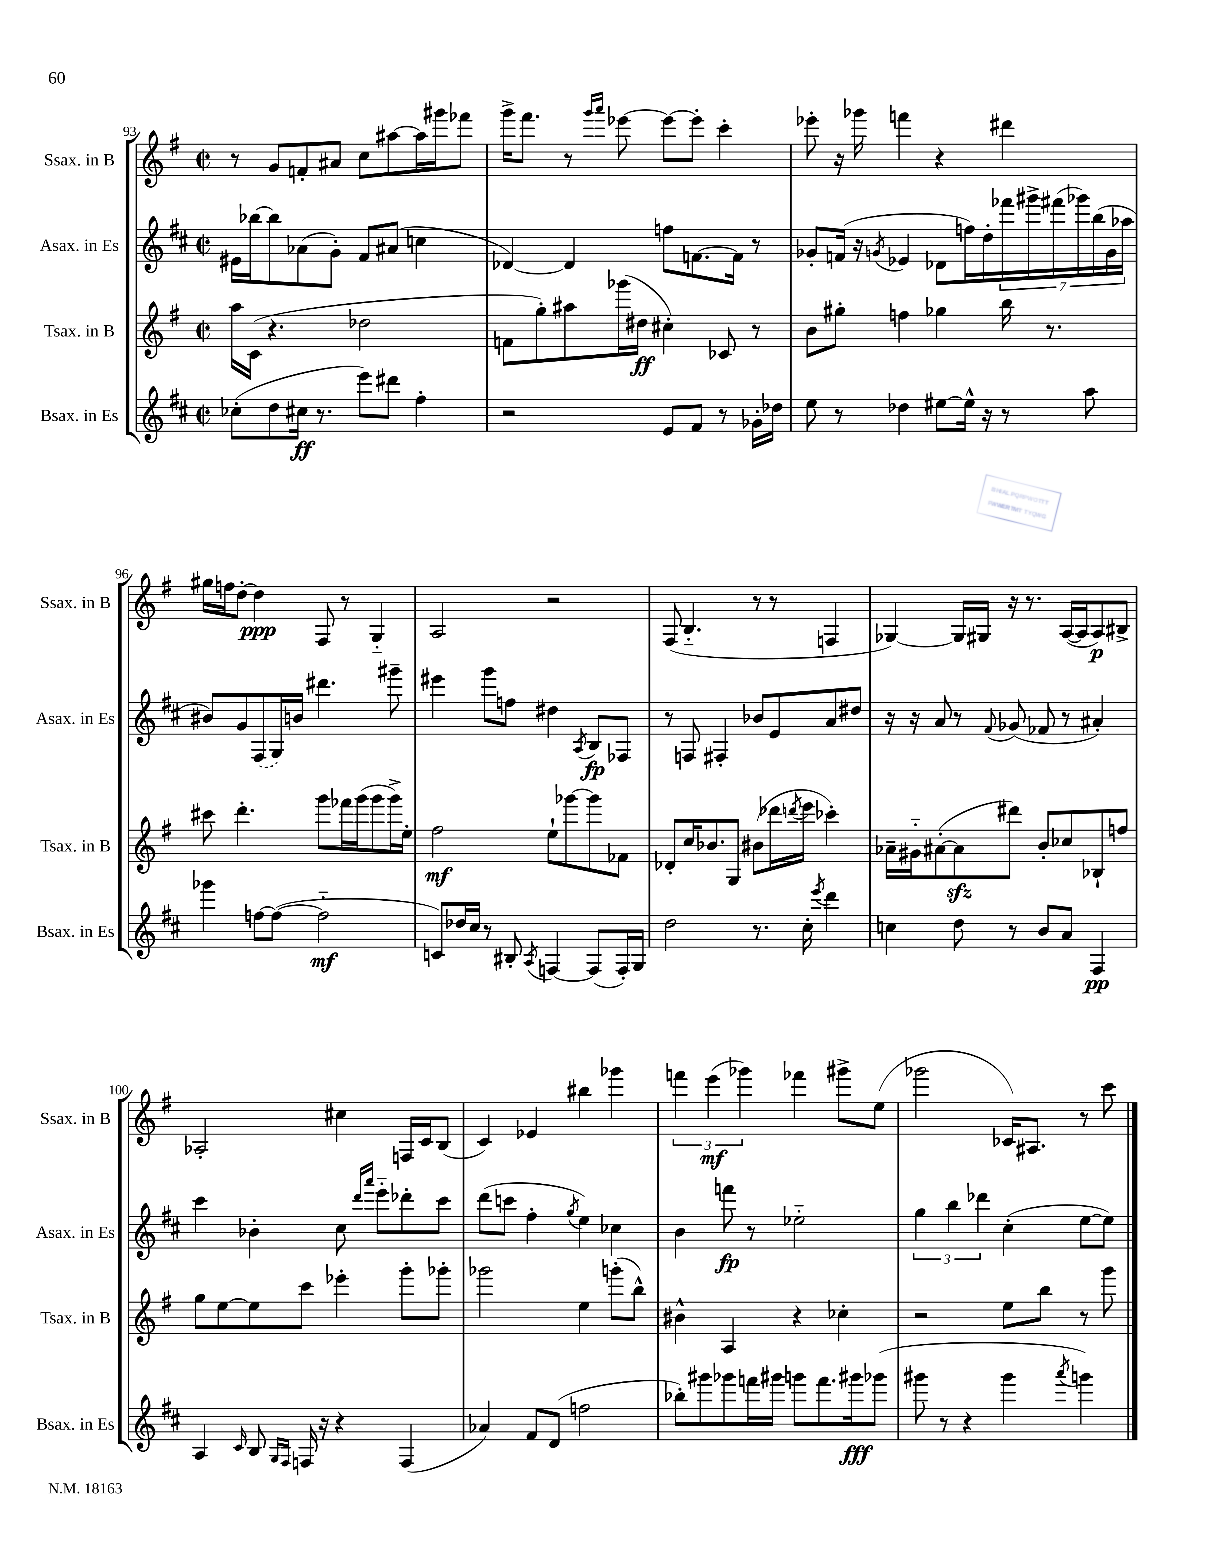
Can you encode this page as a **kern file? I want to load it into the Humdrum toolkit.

**kern	**dynam	**kern	**dynam	**kern	**dynam	**kern	**dynam
*part4	*part4	*part3	*part3	*part2	*part2	*part1	*part1
*staff4	*staff4	*staff3	*staff3	*staff2	*staff2	*staff1	*staff1
*I"Bsax. in Es	*	*I"Tsax. in B	*	*I"Asax. in Es	*	*I"Ssax. in B	*
*I'Bsax. in Es	*	*I'Tsax. in B	*	*I'Asax. in Es	*	*I'Ssax. in B	*
*clefG2	*	*clefG2	*	*clefG2	*	*clefG2	*
*k[f#c#]	*	*k[f#]	*	*k[f#c#]	*	*k[f#]	*
*M2/2	*	*M2/2	*	*M2/2	*	*M2/2	*
*met(c|)	*	*met(c|)	*	*met(c|)	*	*met(c|)	*
=93	=93	=93	=93	=93	=93	=93	=93
(8cc-X'\L	.	16aa\LL	.	16e#X\LL	.	8r	.
.	.	(16c\JJ	.	[16bb-X\J	.	.	.
8dd\	.	4.r	.	8bb-\]	.	8g/L	.
16cc#X\Jk	ff	.	.	(8a-X\	.	8fn'/	.
8.r	.	.	.	.	.	.	.
.	.	.	.	8g'\J)	.	8a#X/J	.
8eee\L)	.	2dd-X\	.	8f#/L	.	8cc\L	.
8ddd#X\J	.	.	.	(8a#X/J	.	[8aa#X\	.
4ff#'\	.	.	.	4ccn\	.	16aa#\L]	.
.	.	.	.	.	.	16ggg#X\J	.
.	.	.	.	.	.	8fff-X\J	.
=94	=94	=94	=94	=94	=94	=94	=94
2r	.	8fn\L	.	[4d-X/)	.	16ggg^\KL	.
.	.	.	.	.	.	8.fff#\J	.
.	.	8gg'\)	.	.	.	.	.
.	.	8aa#X\	.	4d-/]	.	8r	.
.	.	.	.	.	.	16qqggg/LL	.
.	.	.	.	.	.	16qqaaa/JJ	.
.	.	(16ggg-X\L	.	.	.	[8eee-X\	.
.	.	16dd#X\JJ	ff	.	.	.	.
8e/L	.	4cc#X'\)	.	8ffn\L	.	8eee-\L_	.
8f#/J	.	.	.	[8.fn\	.	8eee-'\J]	.
8r	.	8c-X/	.	.	.	4ccc'\	.
.	.	.	.	16f\Jk]	.	.	.
16g-X'\LL	.	8r	.	8r	.	.	.
16dd-X\JJ	.	.	.	.	.	.	.
=95	=95	=95	=95	=95	=95	=95	=95
8ee\	.	8b\L	.	8g-X'/L	.	8eee-X'\	.
8r	.	8gg#X'\J	.	(16fn/Jk	.	16r	.
.	.	.	.	16r	.	16ggg-X\	.
.	.	.	.	8qgn/	.	.	.
4dd-X\	.	4ffn\	.	4e-X/	.	4fffn\	.
[8ee#X\L	.	4gg-X\	.	8d-X\L	.	4r	.
16ee#^^\Jk]	.	.	.	16ffn\L)	.	.	.
16r	.	.	.	16dd'\	.	.	.
8r	.	16bb\	.	28fff-X\	.	4ddd#X\	.
.	.	.	.	28ggg#X^\	.	.	.
.	.	8.r	.	.	.	.	.
.	.	.	.	(28fff#X\	.	.	.
.	.	.	.	28ggg-X\)	.	.	.
8aa\	.	.	.	.	.	.	.
.	.	.	.	(28bb\	.	.	.
.	.	.	.	28g\	.	.	.
.	.	.	.	28aa-X\JJ	.	.	.
!!LO:LB:g=z
=96	=96	=96	=96	=96	=96	=96	=96
4ggg-X\	.	8ccc#X\	.	8b#X/L)	.	16gg#X\LL	.
.	.	.	.	.	.	16ffn\J	.
.	.	4.ddd'\	.	8g/	.	[8dd'\J	.
[8ffn\L	.	.	.	(8F#/	.	4dd\]	ppp
(8ff\J_	.	.	.	16G/L)	.	.	.
.	.	.	.	16bn/JJ	.	.	.
2ff\]	mf	8ggg\L	.	4.ddd#X\	.	8F#/	.
.	.	16fff-X\L	.	.	.	8r	.
.	.	(16ggg\J	.	.	.	.	.
.	.	8ggg\	.	.	.	4G/	.
.	.	16ggg^\L)	.	8ggg#X~\	.	.	.
.	.	16ee'\JJ	.	.	.	.	.
=97	=97	=97	=97	=97	=97	=97	=97
8cn/L)	.	2ff#\	mf	4eee#X\	.	2A/	.
16dd-X/L	.	.	.	.	.	.	.
16cc#/JJ	.	.	.	.	.	.	.
8r	.	.	.	8ggg\L	.	.	.
8B#X'/	.	.	.	8ffn\J	.	.	.
8qA/	.	.	.	.	.	.	.
[4Fn/	.	8ee`\L	.	4dd#X\	.	2r	.
.	.	[8ggg-X\	.	.	.	.	.
.	.	.	.	8qA/	.	.	.
(8F/L]	.	8ggg-\]	.	8B/L	fp	.	.
16F'/L)	.	8f-X\J	.	8F-X/J	.	.	.
16G/JJ	.	.	.	.	.	.	.
=98	=98	=98	=98	=98	=98	=98	=98
2dd\	.	8d-X'/L	.	8r	.	(8F#/	.
.	.	16cc/K	.	8Fn/	.	4.B/	.
.	.	8.b-X/	.	.	.	.	.
.	.	.	.	4F#X'/	.	.	.
.	.	8G/J	.	.	.	.	.
8.r	.	(8b#X\L	.	8b-X/L	.	8r	.
.	.	16ddd-X\L	.	8e/	.	8r	.
.	.	8qdddn/	.	.	.	.	.
16cc#'\	.	16eee\JJ	.	.	.	.	.
8qeee/	.	.	.	.	.	.	.
4ddd\	.	4ccc-X'\)	.	8a/	.	4Fn/	.
.	.	.	.	8dd#X/J	.	.	.
=99	=99	=99	=99	=99	=99	=99	=99
4ccn\	.	16a-X~\LL	.	16r	.	[4G-X/)	.
.	.	16g#X\J	.	16r	.	.	.
.	.	([8a#X'\	.	8a/	.	.	.
8dd\	.	8a#zz\]	.	8r	.	16G-/LL]	.
.	.	.	.	.	.	16G#X/JJ	.
.	.	.	.	8qqf#/	.	.	.
8r	.	8ddd#X\J)	.	(8g-X/	.	16r	.
.	.	.	.	.	.	8.r	.
8b/L	.	8b'/L	.	8f-X/	.	.	.
8a/J	.	8cc-X/	.	8r	.	([16A/LL	.
.	.	.	.	.	.	16A/J]	.
4F#/	pp	8B-X`/	.	4a#X'/)	.	8A/)	p
.	.	8ffn/J	.	.	.	8B#X^/J	.
!!LO:LB:g=z
=100	=100	=100	=100	=100	=100	=100	=100
4A/	.	8gg\L	.	4ccc#\	.	2A-X'/	.
.	.	[8ee\	.	.	.	.	.
16qqc#/	.	.	.	.	.	.	.
8B/	.	8ee\]	.	4b-X'\	.	.	.
16qqG/LL	.	.	.	.	.	.	.
16qqF#/JJ	.	.	.	.	.	.	.
16Fn/	.	8ccc\J	.	.	.	.	.
16r	.	.	.	.	.	.	.
4r	.	4eee-X'\	.	8cc#\	.	4cc#X\	.
.	.	.	.	16qqddd/LL	.	.	.
.	.	.	.	16qqaaa/JJ	.	.	.
.	.	.	.	8eee\L	.	.	.
(4F/	.	8ggg'\L	.	8ddd-X'\	.	16Fn/LL	.
.	.	.	.	.	.	16c/J	.
.	.	8ggg-X'\J	.	8ccc#\J	.	(8B/J	.
=101	=101	=101	=101	=101	=101	=101	=101
4a-X/)	.	2ggg-X\	.	(8ddd\L	.	4c/)	.
.	.	.	.	8cccn\J	.	.	.
8f#/L	.	.	.	4ff#'\	.	4e-X/	.
(8d/J	.	.	.	.	.	.	.
.	.	.	.	8qgg/	.	.	.
2ffn\	.	4ee\	.	4ee\)	.	4bb#X\	.
.	.	(8gggn'\L	.	4cc-X\	.	4ggg-X\	.
.	.	8bb^^\J)	.	.	.	.	.
=102	=102	=102	=102	=102	=102	=102	=102
8bb-X'\L)	.	4b#X^^\	.	4b\	.	6fffn\	.
8ggg#X\	.	.	.	.	.	.	.
.	.	.	.	.	.	(6eee\	mf
8ggg-X\	.	4A/	.	8fffn\	fp	.	.
.	.	.	.	.	.	6ggg-X\)	.
16fffn\L	.	.	.	8r	.	.	.
16ggg#X\JJ	.	.	.	.	.	.	.
8gggn\L	.	4r	.	2ee-X\	.	4fff-X\	.
8.fff\	.	.	.	.	.	.	.
.	.	4cc-X'\	.	.	.	8ggg#X^\L	.
16ggg#X\k	fff	.	.	.	.	.	.
(8ggg-X\J	.	.	.	.	.	(8ee\J	.
=103	=103	=103	=103	=103	=103	=103	=103
8ggg#X\	.	2r	.	6gg\	.	2ggg-X\	.
8r	.	.	.	.	.	.	.
.	.	.	.	6bb\	.	.	.
4r	.	.	.	.	.	.	.
.	.	.	.	6ddd-X\	.	.	.
4ggg#\	.	8ee\L	.	(4cc#'\	.	16c-X/KL)	.
.	.	.	.	.	.	8.A#X/J	.
.	.	8bb\J	.	.	.	.	.
8qaaa/	.	.	.	.	.	.	.
4gggn\)	.	8r	.	[8ee\L	.	8r	.
.	.	8ggg\	.	8ee\J])	.	8ccc\	.
==	==	==	==	==	==	==	==
*-	*-	*-	*-	*-	*-	*-	*-
